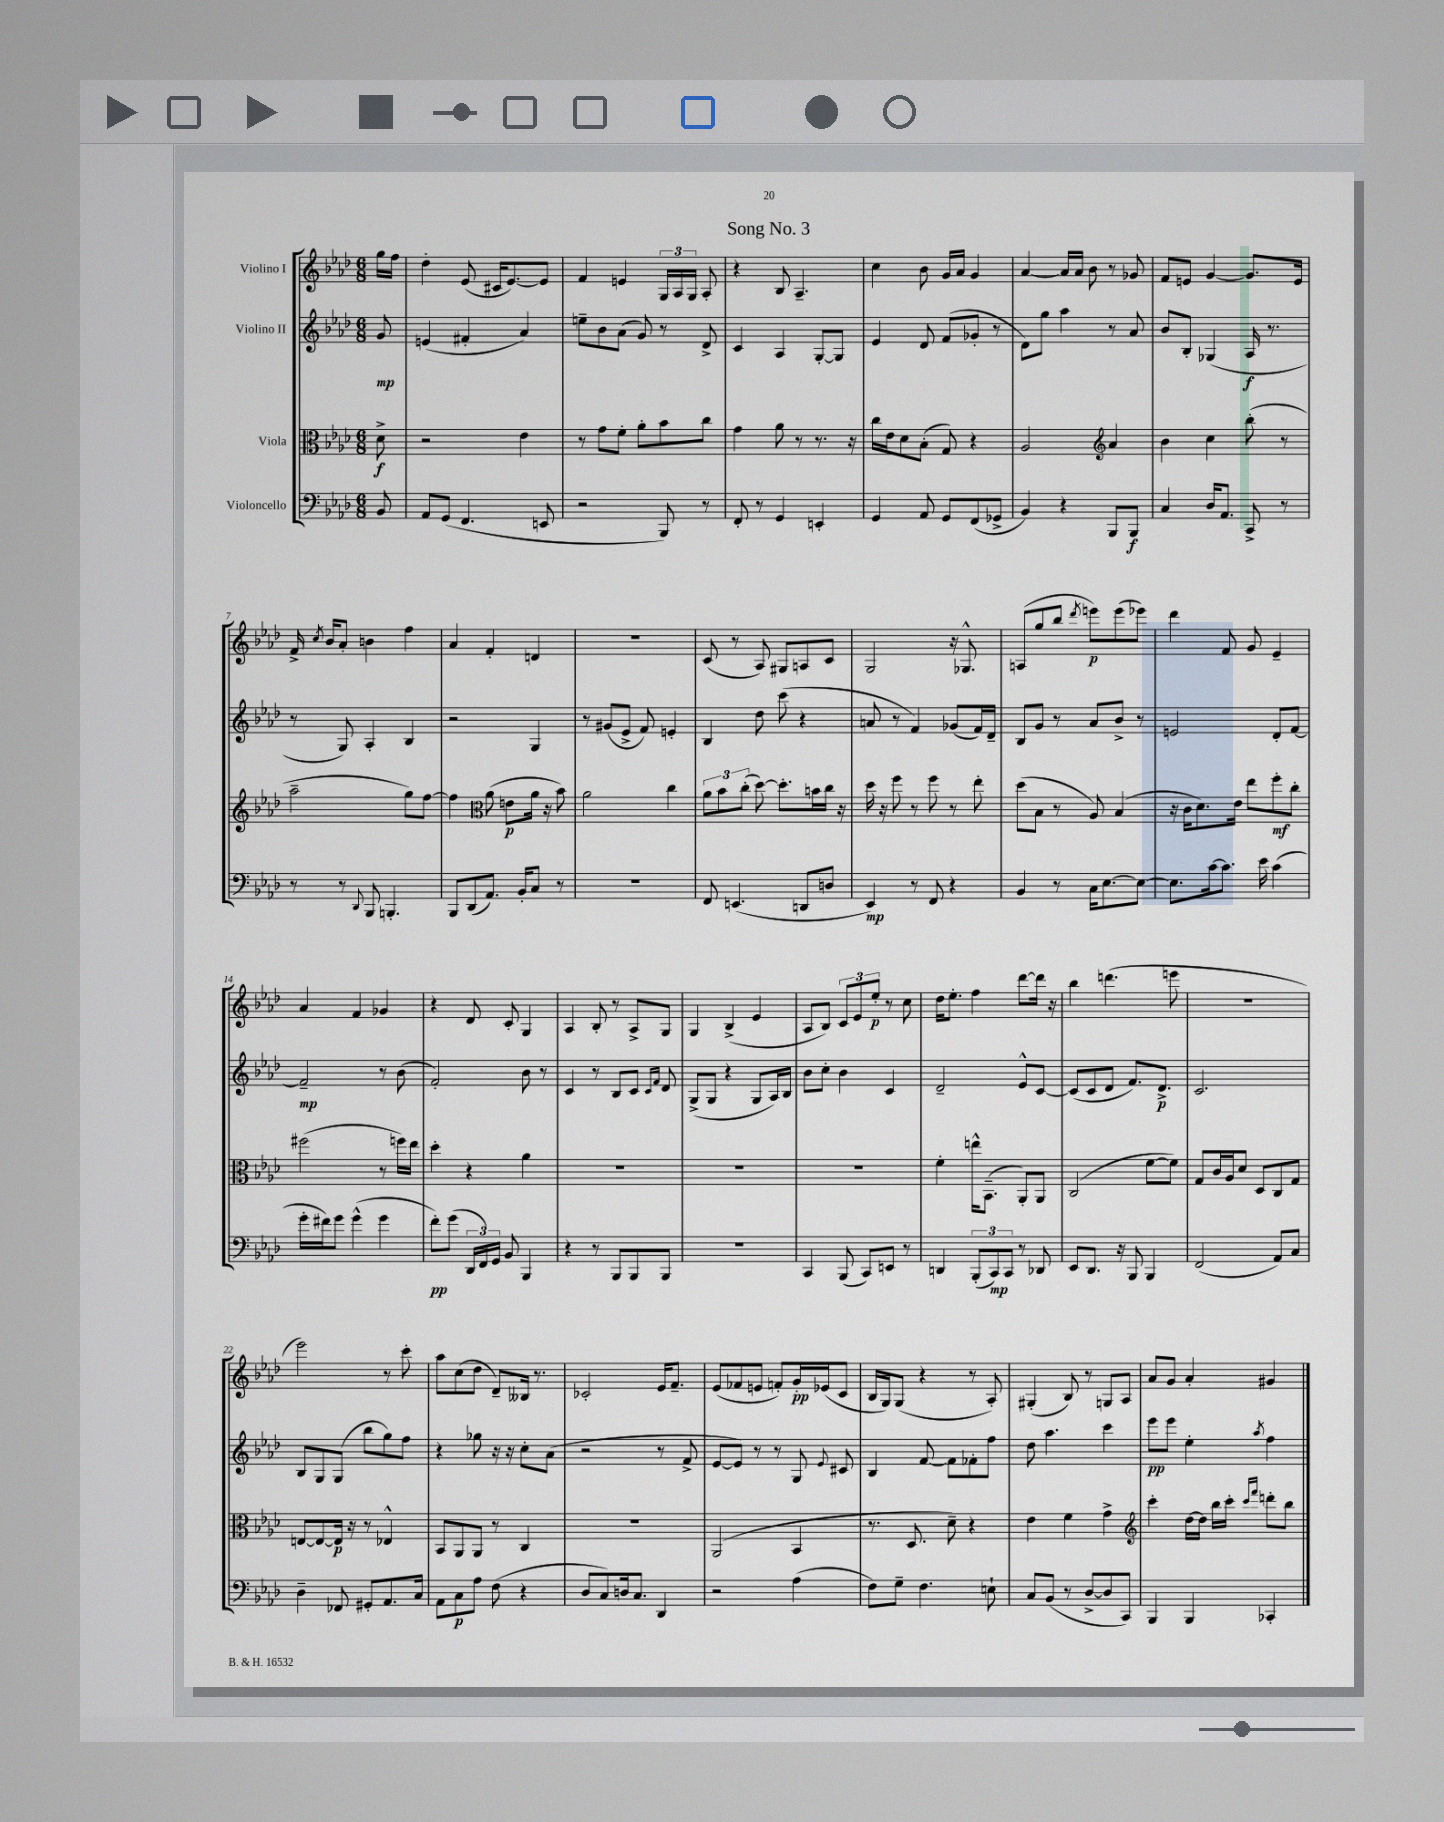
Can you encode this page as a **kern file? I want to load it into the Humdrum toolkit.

**kern	**dynam	**kern	**dynam	**kern	**dynam	**kern	**dynam
*part4	*part4	*part3	*part3	*part2	*part2	*part1	*part1
*staff4	*staff4	*staff3	*staff3	*staff2	*staff2	*staff1	*staff1
*I"Violoncello	*	*I"Viola	*	*I"Violino II	*	*I"Violino I	*
*clefF4	*	*clefC3	*	*clefG2	*	*clefG2	*
*k[b-e-a-d-]	*	*k[b-e-a-d-]	*	*k[b-e-a-d-]	*	*k[b-e-a-d-]	*
*M6/8	*	*M6/8	*	*M6/8	*	*M6/8	*
=	=	=	=	=	=	=	=
8BB-/	.	8d-^\	f	8g/	mp	16gg\LL	.
.	.	.	.	.	.	16ff\JJ	.
=1	=1	=1	=1	=1	=1	=1	=1
8AA-/L	.	2r	.	(4en/	.	4dd-'\	.
(8GG/J	.	.	.	.	.	.	.
4.FF/	.	.	.	4f#X'/	.	(8e-/	.
.	.	.	.	.	.	16c#X/KL	.
.	.	.	.	.	.	[8.e-/)	.
.	.	4e-\	.	4a-/)	.	.	.
8EEn/	.	.	.	.	.	8e-/J]	.
=2	=2	=2	=2	=2	=2	=2	=2
2r	.	8r	.	8een~\L	.	4f/	.
.	.	8g\L	.	8b-\	.	.	.
.	.	8f'\J	.	(8a-\J	.	4en/	.
.	.	8a-'\L	.	8g/)	.	.	.
8BBB-/)	.	8b-\	.	8r	.	24G/LL	.
.	.	.	.	.	.	24A-/	.
.	.	.	.	.	.	24G/JJ	.
8r	.	8cc\J	.	8d-^/	.	8A-'/	.
=3	=3	=3	=3	=3	=3	=3	=3
8FF'/	.	4g\	.	4c/	.	4r	.
8r	.	.	.	.	.	.	.
4GG/	.	8a-\	.	4A-/	.	8B-/	.
.	.	8r	.	.	.	4.A-~/	.
4EEn'/	.	8.r	.	[8G'/L	.	.	.
.	.	.	.	8G/J]	.	.	.
.	.	16r	.	.	.	.	.
=4	=4	=4	=4	=4	=4	=4	=4
4GG/	.	16cc\LL	.	4e-/	.	4cc\	.
.	.	16e-\J	.	.	.	.	.
.	.	8d-\	.	.	.	.	.
8AA-/	.	(8B-'\J	.	8d-/	.	8b-\	.
8GG/L	.	8G/)	.	(8f/L	.	16g/LL	.
.	.	.	.	.	.	16a-/JJ	.
(8FF/	.	4r	.	8g-X'/J	.	4g/	.
8GG-X^/J	.	.	.	8r	.	.	.
=5	=5	=5	=5	=5	=5	=5	=5
4BB-/)	.	2A-/	.	8d-\L)	.	[4a-/	.
.	.	.	.	8gg\J	.	.	.
4r	.	.	.	4aa-\	.	16a-/LL]	.
.	.	.	.	.	.	16a-/JJ	.
.	.	.	.	.	.	8b-\	.
*	*	*clefG2	*	*	*	*	*
8BBB-/L	.	4a-/	.	8r	.	8r	.
8BBB-/J	f	.	.	8a-/	.	8g-X/	.
=6	=6	=6	=6	=6	=6	=6	=6
4C/	.	4b-\	.	8b-/L	.	8f/L	.
.	.	.	.	8B-'/J	.	8en/J	.
16D-/KL	.	4cc\	.	(4G-X/	.	[4g/	.
8.AA-/J	.	.	.	.	.	.	.
8CC^/	.	(8bb-'\	.	16A-/	f	8.g/L]	.
.	.	.	.	8.r	.	.	.
8r	.	8r	.	.	.	.	.
.	.	.	.	.	.	16e/Jk	.
!!LO:LB:g=z
=7	=7	=7	=7	=7	=7	=7	=7
8r	.	2aa-~\	.	8r	.	16f^/	.
.	.	.	.	.	.	8qcc/	.
.	.	.	.	.	.	16b-/KL	.
8r	.	.	.	8G/)	.	8a-'/J	.
8qqDD-/	.	.	.	.	.	.	.
8BBB-/	.	.	.	4A-'/	.	4bn\	.
4.BBBn'/	.	.	.	.	.	.	.
.	.	8gg\L)	.	4B-/	.	4ff\	.
.	.	[8ff\J	.	.	.	.	.
=8	=8	=8	=8	=8	=8	=8	=8
8BBB-/L	.	4ff\]	.	2r	.	4a-/	.
(8DD-/	.	.	.	.	.	.	.
*	*	*clefC3	*	*	*	*	*
8.AA-/J)	.	(8a-\	.	.	.	4f'/	.
.	.	8en\L	p	.	.	.	.
16BB-'/KL	.	.	.	.	.	.	.
8C/J	.	16a-\Jk	.	4G/	.	4dn/	.
.	.	16r	.	.	.	.	.
8r	.	8b-\)	.	.	.	.	.
=9	=9	=9	=9	=9	=9	=9	=9
2.r	.	2a-\	.	8r	.	2.r	.
.	.	.	.	(8g#X/L	.	.	.
.	.	.	.	8e-^/J	.	.	.
.	.	.	.	8f/)	.	.	.
.	.	4cc\	.	4en'/	.	.	.
=10	=10	=10	=10	=10	=10	=10	=10
8FF/	.	12a-\L	.	4B-/	.	(8c/	.
.	.	12b-\	.	.	.	.	.
(4.EEn/	.	.	.	.	.	8r	.
.	.	(12cc'\J	.	.	.	.	.
.	.	[8dd-\)	.	8dd-\	.	8A-/)	.
.	.	8.dd-'\L]	.	(8ccc\	.	8G#X/L	.
8DDn/L	.	.	.	4r	.	8An/	.
.	.	16bn\L	.	.	.	.	.
8Dn/J	.	16cc\JJ	.	.	.	8c/J	.
.	.	16r	.	.	.	.	.
=11	=11	=11	=11	=11	=11	=11	=11
4EE-/)	mp	16dd-\	.	8an/	.	2G/	.
.	.	16r	.	.	.	.	.
.	.	8ff\	.	8r	.	.	.
8r	.	8r	.	4f/)	.	.	.
8FF/	.	8ff\	.	.	.	.	.
4r	.	8r	.	(8g-X/L	.	16r	.
.	.	.	.	.	.	8.G-X^^/	.
.	.	8ee-'\	.	16f/L)	.	.	.
.	.	.	.	16d-~/JJ	.	.	.
=12	=12	=12	=12	=12	=12	=12	=12
4BB-/	.	(8dd-\L	.	8B-/L	.	(8An/L	.
.	.	8B-\J	.	8g/J	.	8gg/	.
8r	.	8r	.	8r	.	8bb-/J	.
.	.	.	.	.	.	8qddd-/	.
16C\KL	.	8A-/)	.	8a-/L	.	8eeen\L)	p
[8.E-\	.	.	.	.	.	.	.
.	.	(4B-/	.	8b-^/J	.	(8eee\	.
8E-\J_	.	.	.	8r	.	8eee-X\J)	.
=13	=13	=13	=13	=13	=13	=13	=13
8.E-\L]	.	16r	.	2en/	.	4ddd-\	.
.	.	16c\KL	.	.	.	.	.
.	.	8.d-\)	.	.	.	.	.
[16c\k	.	.	.	.	.	.	.
8.c\J]	.	.	.	.	.	8f/	.
.	.	16e-\Jk	.	.	.	.	.
.	.	8ee-\L	.	.	.	8g/	.
16e-\	.	.	.	.	.	.	.
(4c\	.	8ff'\	mf	8d-'/L	.	4e-~/	.
.	.	8cc'\J	.	[8f/J	.	.	.
!!LO:LB:g=z
=14	=14	=14	=14	=14	=14	=14	=14
16g'\LL	.	(2ff#X\	.	2f~/]	mp	4a-/	.
16f#X\J)	.	.	.	.	.	.	.
8g\J	.	.	.	.	.	.	.
(4g^^\	.	.	.	.	.	4f/	.
4g\	.	8r	.	8r	.	4g-X/	.
.	.	16ffn\LL)	.	(8b-\	.	.	.
.	.	16ee-\JJ	.	.	.	.	.
=15	=15	=15	=15	=15	=15	=15	=15
8f'\L)	pp	4dd-'\	.	2f'/)	.	4r	.
(8g\J	.	.	.	.	.	.	.
24DD-/LL	.	4r	.	.	.	8d-/	.
24FF/)	.	.	.	.	.	.	.
24GG/JJ	.	.	.	.	.	.	.
8BB-/	.	.	.	.	.	8c'/	.
4BBB-/	.	4a-\	.	8b-\	.	4G/	.
.	.	.	.	8r	.	.	.
=16	=16	=16	=16	=16	=16	=16	=16
4r	.	2.r	.	4c/	.	4A-/	.
8r	.	.	.	8r	.	8B-'/	.
8BBB-/L	.	.	.	8B-/L	.	8r	.
8BBB-/	.	.	.	8c/J	.	8A-^/L	.
.	.	.	.	16qqc/LL	.	.	.
.	.	.	.	16qqf/JJ	.	.	.
8BBB-/J	.	.	.	8d-/	.	8G/J	.
=17	=17	=17	=17	=17	=17	=17	=17
2.r	.	2.r	.	(8G^/L	.	4G/	.
.	.	.	.	8G/J	.	.	.
.	.	.	.	4r	.	(4B-^/	.
.	.	.	.	8G/L	.	4e-/	.
.	.	.	.	16A-/L)	.	.	.
.	.	.	.	16B-/JJ	.	.	.
=18	=18	=18	=18	=18	=18	=18	=18
4CC/	.	2.r	.	8b-\L	.	8A-/L	.
.	.	.	.	8cc'\J	.	8B-/J)	.
(8BBB-/	.	.	.	4b-\	.	12c/L	.
.	.	.	.	.	.	12e-/	.
8CC/L)	.	.	.	.	.	.	.
.	.	.	.	.	.	12ee-'/J	p
8EEn/J	.	.	.	4c/	.	8r	.
8r	.	.	.	.	.	8cc\	.
=19	=19	=19	=19	=19	=19	=19	=19
4DDn/	.	4f'\	.	2d-~/	.	16dd-\KL	.
.	.	.	.	.	.	8.ee-'\J	.
(12BBB-'/L	.	16een^^\KL	.	.	.	4ff\	.
.	.	(8.BB-~\J	.	.	.	.	.
12CC/)	mp	.	.	.	.	.	.
12CC/J	.	.	.	.	.	.	.
8r	.	8AA-'/L)	.	8e-^^/L	.	[8ddd-\L	.
8DD-X/	.	8AA-/J	.	[8c/J	.	16ddd-\Jk]	.
.	.	.	.	.	.	16r	.
=20	=20	=20	=20	=20	=20	=20	=20
8EE-/L	.	(2C/	.	(8c/L]	.	4bb-\	.
8.DD-/J	.	.	.	8c/	.	.	.
.	.	.	.	8d-/J	.	(4.dddn\	.
16r	.	.	.	.	.	.	.
8BBB-/	.	.	.	8.f/L)	.	.	.
4BBB-/	.	[8f\L	.	.	.	.	.
.	.	.	.	8.d-^/J	p	.	.
.	.	8f\J])	.	.	.	8eeen\	.
=21	=21	=21	=21	=21	=21	=21	=21
(2FF/	.	8G/L	.	2.c/	.	2.r	.
.	.	16c/L	.	.	.	.	.
.	.	16A-/J	.	.	.	.	.
.	.	8d-/J	.	.	.	.	.
.	.	8D-/L	.	.	.	.	.
8AA-/L)	.	8C/	.	.	.	.	.
8C/J	.	8G/J	.	.	.	.	.
!!LO:LB:g=z
=22	=22	=22	=22	=22	=22	=22	=22
4D-~\	.	[8En/L	.	8B-/L	.	2eee-\)	.
.	.	8E/_	.	8G/	.	.	.
8FF-X/	.	16E/Jk]	p	(8G/J	.	.	.
.	.	16r	.	.	.	.	.
8GG#X'/L	.	8r	.	8bb-\L	.	.	.
8.AA-/	.	4E-X^^/	.	8gg\)	.	8r	.
.	.	.	.	8ff\J	.	8ccc'\	.
16C/Jk	.	.	.	.	.	.	.
=23	=23	=23	=23	=23	=23	=23	=23
8AA-\L	.	8BB-/L	.	4r	.	8aa-\L	.
8C\	p	8AA-/	.	.	.	(8cc\	.
8A-\J	.	8AA-/J	.	8gg-X\	.	8dd-\J	.
(8F\	.	8r	.	16r	.	8d-~/L)	.
.	.	.	.	16r	.	.	.
4r	.	4C/	.	8cc'\L	.	16B--X/Jk	.
.	.	.	.	.	.	8.r	.
.	.	.	.	(8a-\J	.	.	.
=24	=24	=24	=24	=24	=24	=24	=24
8D-/L	.	2.r	.	2r	.	2c-X'/	.
8C/)	.	.	.	.	.	.	.
16Dn/k	.	.	.	.	.	.	.
8.C/J	.	.	.	.	.	.	.
4DD-/	.	.	.	8r	.	16e-/KL	.
.	.	.	.	.	.	8.f~/J	.
.	.	.	.	8f^/	.	.	.
=25	=25	=25	=25	=25	=25	=25	=25
2r	.	(2AA-/	.	[8e-/L	.	(8e-/L	.
.	.	.	.	8e-/J])	.	8f-X/	.
.	.	.	.	8r	.	8en/J	.
.	.	.	.	8r	.	8fn'/L)	.
(4A-\	.	4BB-/	.	8G/	.	16g'/L	pp
.	.	.	.	.	.	(16e-X/J	.
.	.	.	.	8qqe-/	.	.	.
.	.	.	.	8c#X/	.	8c/J	.
=26	=26	=26	=26	=26	=26	=26	=26
8F\L)	.	8.r	.	4B-/	.	16B-/LL	.
.	.	.	.	.	.	16G/J)	.
8G~\J	.	.	.	.	.	(8G/J	.
.	.	8.D-/	.	.	.	.	.
4.F\	.	.	.	[8f/	.	4r	.
.	.	8d-~\)	.	8f\L]	.	.	.
.	.	4r	.	8f-X'\	.	8r	.
8En`\	.	.	.	8ff\J	.	8A-'/)	.
=27	=27	=27	=27	=27	=27	=27	=27
8C/L	.	4e-\	.	8dd-\	.	(4G#X'/	.
(8BB-/J	.	.	.	4.aa-\	.	.	.
8r	.	4f\	.	.	.	8B-/)	.
[8D-^/L	.	.	.	.	.	8r	.
8D-/]	.	4g^\	.	4ccc\	.	8Gn/L	.
8CC/J)	.	.	.	.	.	8A-/J	.
=28	=28	=28	=28	=28	=28	=28	=28
*	*	*clefG2	*	*	*	*	*
4BBB-/	.	4ccc'\	.	8eee-\L	pp	8a-/L	.
.	.	.	.	8eee-\J	.	8g/J	.
4BBB-/	.	[16dd-\LL	.	4ee-'\	.	4a-'/	.
.	.	16dd-\JJ]	.	.	.	.	.
.	.	16bb-\LL	.	.	.	.	.
.	.	16ccc'\JJ	.	.	.	.	.
.	.	16qqccc/LL	.	.	.	.	.
.	.	16qqfff/JJ	.	8qaa-/	.	.	.
4CC-X'/	.	8dddn'\L	.	4ff\	.	4g#X/	.
.	.	8bb-\J	.	.	.	.	.
==	==	==	==	==	==	==	==
*-	*-	*-	*-	*-	*-	*-	*-
